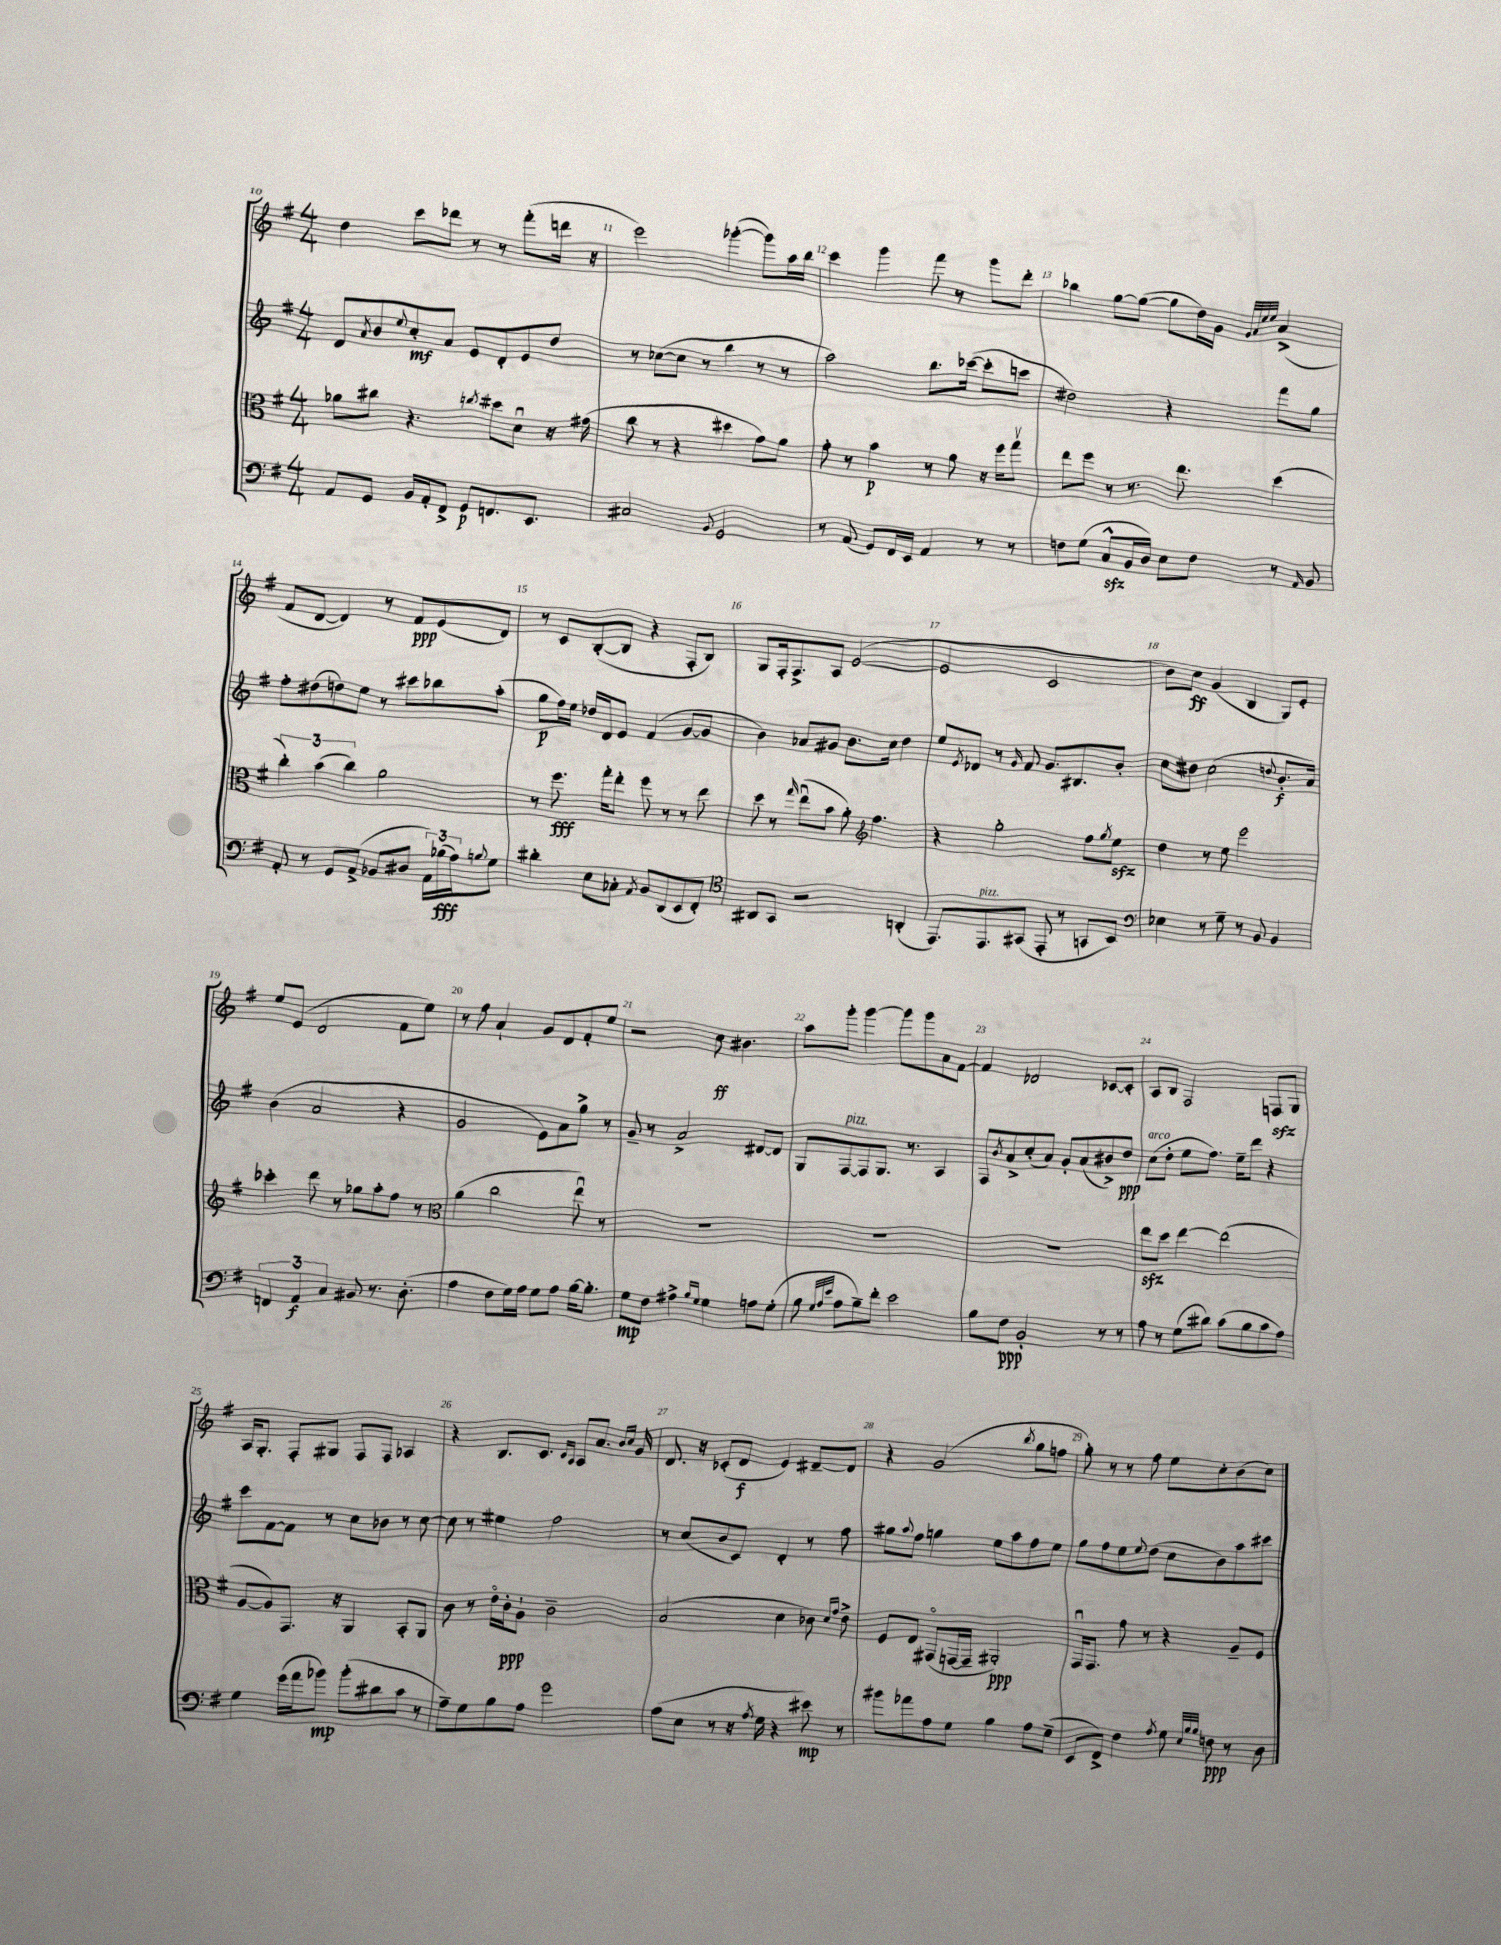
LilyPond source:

<<
\new StaffGroup <<
\new Staff = "s0" {
    \clef treble \key g \major \numericTimeSignature \time 4/4
    d''4 c'''8 des'''8 r8 r8 fis'''8-.( d'''16 r16 |
    e'''2) ges'''4~-.( ges'''8) a''16 b''16 |
    c'''4 g'''4 fis'''8 r8 g'''8 d'''8-. |
    bes''4 g''8~ g''8~( g''8 d''16) g'16 \grace { g'32 a'32 e''32 e''32 } a'4->( |
    fis'8 d'8~ d'4) r8 fis'8\ppp e'8( d'8) |
    r8 c'8 b8~-.( b8 r4 fis8-. b8) |
    g8 fis16-. fis8.-> a8 e'2~( |
    e'2 c'2 |
    b'8) c''8\ff g'4( b4 g8) e'8-. |
    e''8 e'8( d'2 fis'8 e''8) |
    r8 fis''8 a'4-! g'8 d'8 fis'8-. e''8 |
    r2 c''8\ff bis'4. |
    a''8 g'''8-. g'''4~ g'''8 g'''8 a'8 fis'8~ |
    fis'4 des'2 ces'8~ ces'8-. |
    a8 b8 fis2 f8\sfz g8 |
    a16 g8.-. fis8-. gis8 fis8 fis8 aes4 |
    r4 b8. c'8. \grace { c'16 a16 } a8 a'8. \grace { b'16 c''16 } g'16 |
    d'8. r16 ces'8-.( d'8\f e'4) dis'8~-- dis'8 |
    r4 g'2( \acciaccatura { b''8 } g''8 f''8 |
    g''8-.) r8 r8 fis''8 e''8 c''8-. b'8( c''8) \bar "|." |
}
\new Staff = "s1" {
    \clef treble \key g \major \numericTimeSignature \time 4/4
    d'8 \acciaccatura { a'8 } b'8 \appoggiatura { e''8 } c''8-.\mf a'8 e'8 d'8-. e'8 d''8 |
    r8 ces''8~( ces''8 r8 b''4 r8 r8 |
    a''2) b''8. ces'''16~( ces'''8-. c'''8 |
    dis''2) r4 fis'''8 g''8 |
    fis''8-. dis''8( d''8) e''8 r8 cis'''8 bes''8 a''8-.( |
    g''8\p fis''16) e''16 des''16 d'16 e'8 fis'4( g'8~ g'8 |
    b'4) aes'8 gis'8 b'8. c''16 d''4 |
    e''8 \acciaccatura { e'8 } des'8 r8 \grace { g'16 } fis'8 g'8. bis8. b'8-. |
    c''8 dis''8 c''2( \appoggiatura { d''8 } b'8.-.\f a'16) |
    b'4( a'2 r4 |
    g'2 e'8) a'8 g''8-> r8 |
    g'8-- r8 a'2-> dis'8~ dis'8 |
    g8 fis8~^\markup { \italic "pizz." } fis8 g8. r8. a4 |
    fis8 \acciaccatura { b'8 } a'8-> c''8-.( a'8) g'8-. a'8( bis'8->) d''8\ppp |
    c''8^\markup { \italic "arco" }( d''8-. e''8 fis''8.) e''16-- d'''8 r4 |
    c'''8 fis'8~ fis'8 r8 c''8 bes'8 r8 c''8~ |
    c''8 r8 eis''4 fis''2 |
    r8 c''8( b'8 c'8) d'4-. r8 fis''8 |
    gis''8 \appoggiatura { a''8 } fis''8 g''4 e''8 a''8 fis''8 e''8 |
    g''8 fis''8 e''8 \appoggiatura { e''8 } d''8( c''8 b'8) a''8 cis'''8 \bar "|." |
}
\new Staff = "s2" {
    \clef alto \key g \major \numericTimeSignature \time 4/4
    aes'8 cis''8 r4. \acciaccatura { c''8 } dis''8 d'8\downbow r16 gis'16( |
    c''8 r8 r4 dis''4 g'8) a'8 |
    g'8-. r8 b'4\p r8 a'8 r16 fis''16 g''8\upbow |
    e''8 fis''8 r8 r8. e''8. d''4( |
    \tuplet 3/2 { c''4-.) b'4( c''4) } a'2 |
    r8 fis''8.\fff g''16-. e''8-. fis''8 r8 r8 e''8 |
    d''8 r8 \grace { g''16 } e''8\downbow( b'8 a'8-.) \clef treble fis''4. |
    r4 g''2-. fis''8 \acciaccatura { g''8 } e''8\sfz |
    d''4 r8 e''8 e'''2 |
    ces'''4-. d'''8 r8 ges''8 a''8-. fis''8 r8 |
    \clef alto a'4( c''2 e''8\downbow) r8 |
    R1 |
    R1 |
    R1 |
    e''8\sfz d''8 e''4~ e''2( |
    a8~ a8) g,8. r16 a,4 b,8-. a,8 |
    c'8 r8 e'16\flageolet c'16-.\ppp a8-! c'2-- |
    b2( d'4 ces'8) \grace { d'16 g'16 } e'8-> |
    fis8 e8 gis,8\flageolet( g,16~ g,16-- ais,2-.\ppp) |
    g,16\downbow g,8. g'8 r8 r4 a8-- fis8 \bar "|." |
}
\new Staff = "s3" {
    \clef bass \key g \major \numericTimeSignature \time 4/4
    a,8 g,8 b,16 a,16-. fis,8-> g,8\p f,8. e,8. |
    cis2 \appoggiatura { b,8 } g,2 |
    r8 a,8( g,8) fis,16 e,16 a,4 r8 r8 |
    f8 g8( c8-^\sfz b,16 d16) e8 f8 r8 \grace { a,16 } b,8 |
    a,8-. r8 g,8 a,8->( bes,8 dis8 \tuplet 3/2 { a,16) bes16\fff( a16) } \appoggiatura { b8 } g8 |
    dis'4-. e8 ces8-. \acciaccatura { a,8 } b,8 d,8( e,8 fis,8-.) |
    \clef tenor ais,8 g,8 r2 a,4-.( |
    e,8.) e,8.^\markup { \italic "pizz." } gis,8( e,8-. r8 g,8 b,8) |
    \clef bass ees4 r8 g8-- r8 b,8 b,4 |
    \tuplet 3/2 { f,4 a,4\f c4 } bis,8 r8. d8.-.( |
    a4 fis8 g16) a16 g8 a8 b16~ b8.-. |
    g8\mp fis8 ais4-> \grace { b16 g16 } g4 a8 g8-.( |
    b8 \grace { g32 a32 e'32 } a8 b8--) fis'8-. e'2 |
    b8 fis8\ppp b,2-. r8 r8 |
    a8 r8 g8( dis'8) c'8( b8 c'8 a8) |
    g4 g'16( a'16 bes'8\mp) bes'8-.( dis'8 c'8 r8 |
    a8--) g8 b8 a8 g'2 |
    a8( e8 r8 r16 \acciaccatura { a8 } g16 r4 eis'8\mp) r8 |
    bis'8 aes'8 a8 g8 b4 a8 g8--( |
    e,8 fis,8->) fis4 \acciaccatura { a8 } g8 \grace { e32 b32 b32 } f8\ppp r8 d8 \bar "|." |
}
>>
>>
\layout { \context { \Score currentBarNumber = #10 \override BarNumber.break-visibility = ##(#f #t #t) barNumberVisibility = #all-bar-numbers-visible } }
